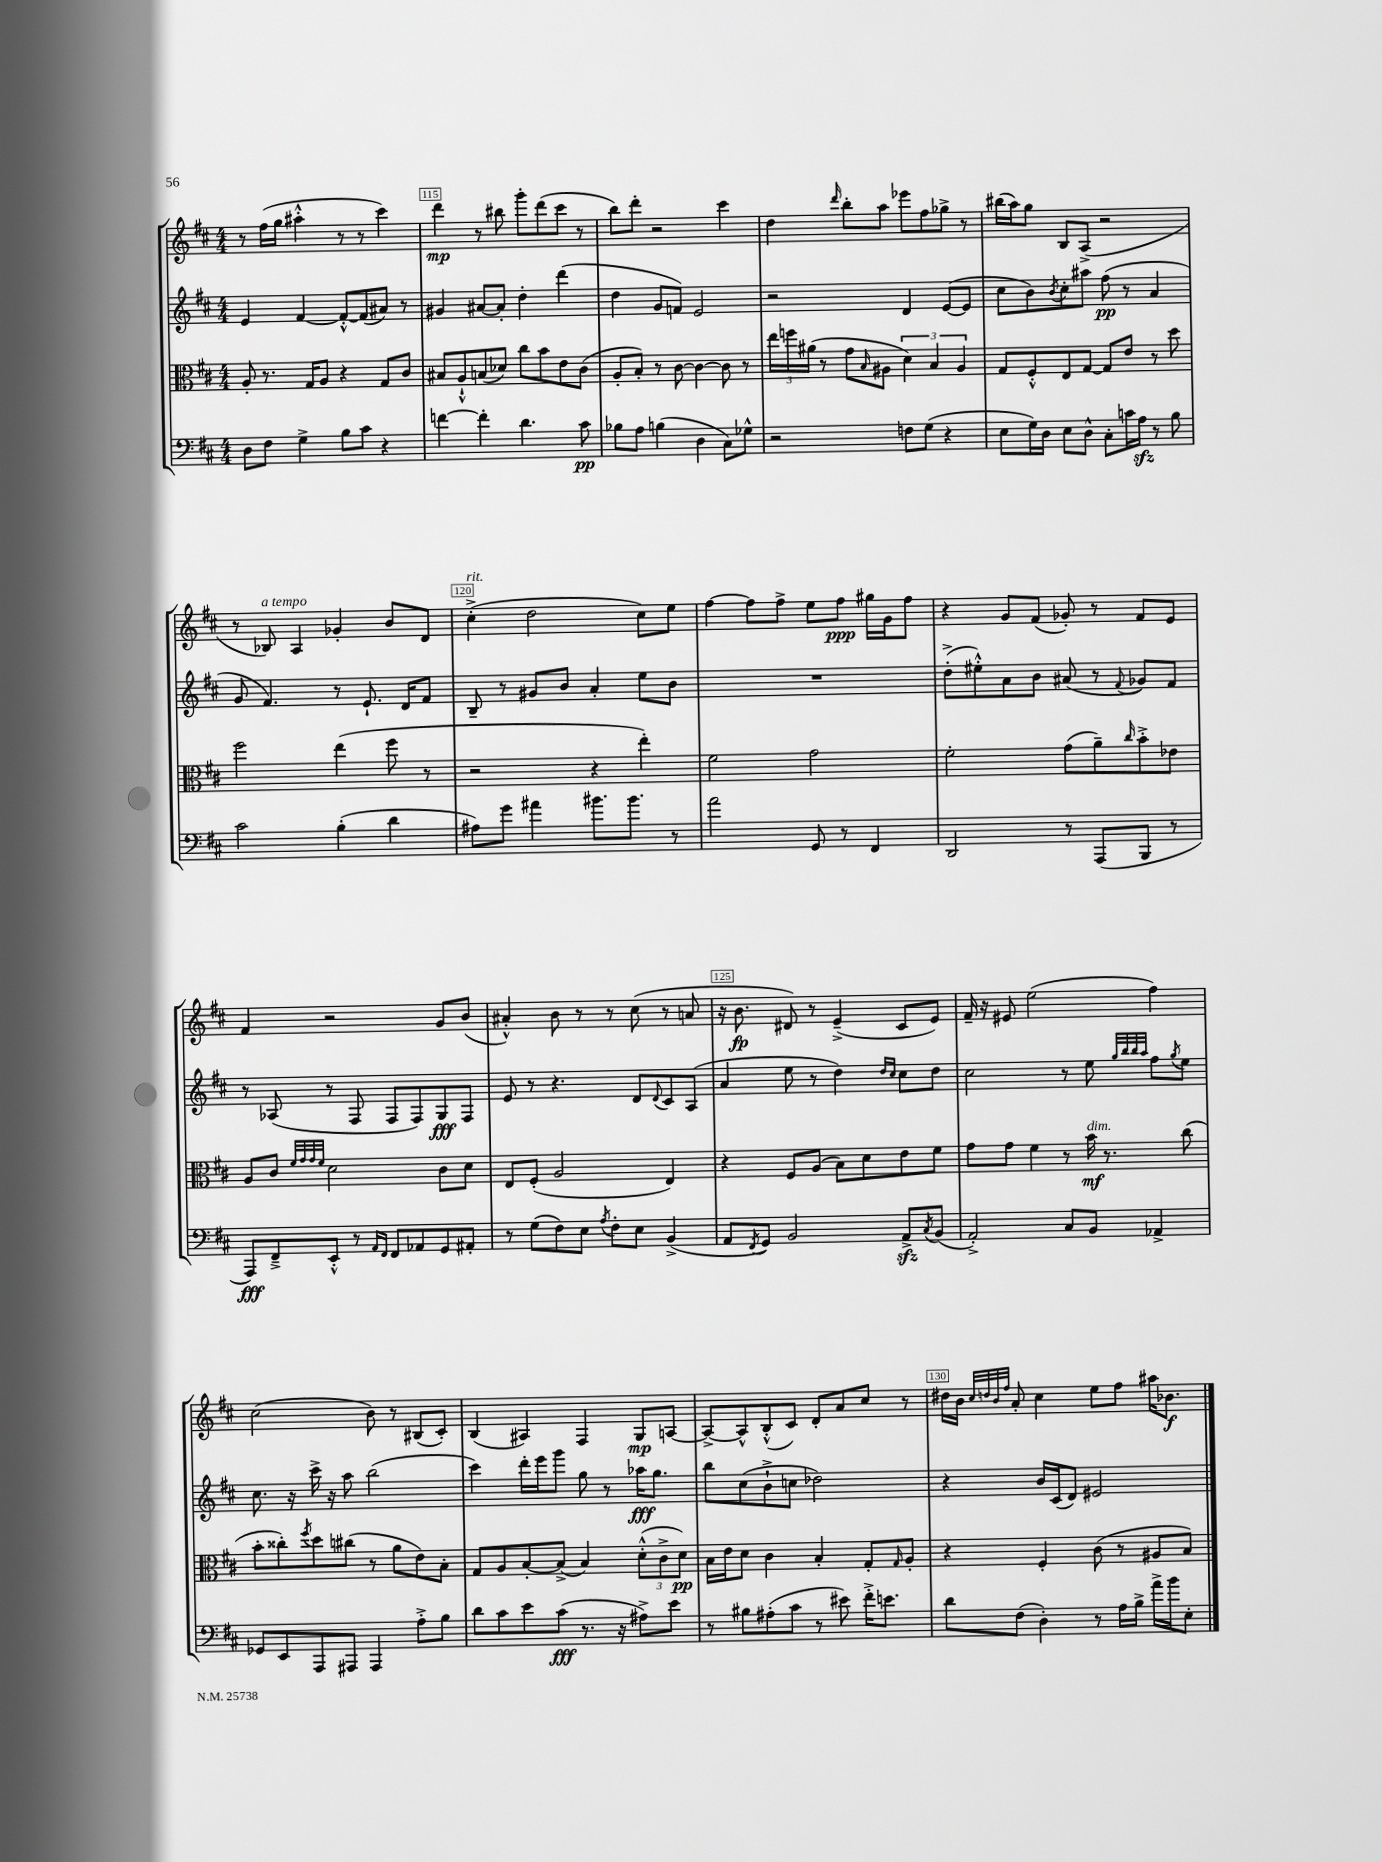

**kern	**kern	**kern	**kern
*staff4	*staff3	*staff2	*staff1
*clefF4	*clefC3	*clefG2	*clefG2
*k[f#c#]	*k[f#c#]	*k[f#c#]	*k[f#c#]
*M4/4	*M4/4	*M4/4	*M4/4
8D\L	8A'/	4e/	8r
8F#\J	8.r	.	(16ff#\LL
.	.	.	16gg\JJ
4G^\	.	[4f#/	4aa#'^^\
.	16G/LK	.	.
.	8A/J	.	.
8B\L	4r	8f#'^^/_L	8r
8c#\J	.	(8f#/]	8r
4r	8G/L	8a#/J)	4ccc#\)
.	8c#/J	8r	.
=	=	=	=
[4f\	8B#/L	4g#/	4ddd\
.	8A`^^/	.	.
4f'\]	(8B/	[8a#/L	8r
.	8d-/J)	8a#'/]J	8bb#\
4.d\	8cc#\L	4dd'\	8ggg'\L
.	8b\	.	(8ddd\
.	8e\	(4ddd\	8ccc#\J
8c#\	(8c#\J	.	8r
=	=	=	=
8B-\L	8A'/L	4dd\	8bb\L)
8A\J	8B'/J)	.	8ddd'\J
(4B\	8r	8g/L	2r
.	[8c#\	8f/J)	.
4D\	4c#\_	2e/	.
8C#\L)	8c#\]	.	4ccc#\
8G-^^\J	8r	.	.
=	=	=	=
2r	24ee\LL	2r	4dd\
.	24ff\	.	.
.	(24a#\JJ	.	.
.	8r	.	.
.	.	.	16qqddd/
.	8g\L	.	8bb'\L
.	16qqB/	.	.
.	8A#\J	.	8aa\J
8F\L	6d\)	4d/	8eee-\L
(8G\J	.	.	8ff#\
.	6B/	.	.
4r	.	([8e/L	8gg-^\J
.	6A#/	.	.
.	.	8e/]J	8r
=	=	=	=
8E\L	8G/L	8cc#\L	(16bb#\LL
.	.	.	16aa\J)
16G\L)	8F#'^^/	8b\)	8gg\J
16D\JJ	.	.	.
.	.	8qb/	.
8E\L	8E/	8cc#'\	8B/L
8D^^\J	[8G/J	8aa#\J	(8A^/J
8C#'\L	8G/]L	(8ff#\	2r
16c\L	8e/J	8r	.
16A\JJ	.	.	.
8r	8r	4a/	.
8B\	8dd\	.	.
=	=	=	=
2c#\	2ff#\	8g/	8r
.	.	4.f#/)	8B-/)
.	.	.	4A/
(4B'\	(4ee\	8r	4g-'/
.	.	8.e`/	.
4d\	8ff#\	.	8b/L
.	.	16d/LK	.
.	8r	8f#/J	8d/J
=	=	=	=
8A#\L)	2r	8B~/	(4cc#'^\
8g\J	.	8r	.
4a#\	.	8g#/L	2dd\
.	.	8b/J	.
8.b#\L	4r	4a'/	.
8.b#\J	.	.	.
.	4ee'\)	8ee\L	8cc#\L)
8r	.	8b\J	8ee\J
=	=	=	=
2a\	2f#\	1r	[4ff#\
.	.	.	8ff#\]L
.	.	.	8ff#^\J
8GG/	2g\	.	8ee\L
8r	.	.	8ff#\J
4FF#/	.	.	16gg#\LL
.	.	.	16g\J
.	.	.	8ff#\J
=	=	=	=
2DD/	2f#'\	(8dd'^\L	4r
.	.	8ee#'^^\)	.
.	.	8a\	8g/L
.	.	8b\J	(8f#/J
8r	(8g\L	(8a#/	8g-'/)
(8AAA/L	8a~\)	8r	8r
.	16qqcc#/	8qqf#/	.
8BBB/J	8b'^\	8g-/L)	8f#/L
8r	8e-\J	8f#/J	8e/J
=	=	=	=
8AAA/L)	8A/L	8r	4f#/
8FF#~^/	8c#/J	(8A-/	.
.	32qqf#/LLL	.	.
.	32qqg/	.	.
.	32qqg/	.	.
.	32qqf#/JJJ	.	.
8EE'^^/J	2d\	8r	2r
8r	.	8F#/	.
16qqAA/LL	.	.	.
16qqFF#/JJ	.	.	.
8FF#/L	.	8F#/L	.
8AA-/	.	8F#/)	.
8GG/	8c#\L	8G/	8g/L
8AA#'/J	8d\J	8F#/J	(8b/J
=	=	=	=
8r	8E/L	8e/	4a#'^^/)
(8G\L	(8F#'/J	8r	.
8F#\)	2A/	4.r	8b\
8E\J	.	.	8r
8qA/	.	.	.
8F#'\L	.	.	8r
8E\J	.	8d/L	(8cc#\
.	.	8qqd/	.
(4BB^/	4E/)	8c#/	8r
.	.	(8A/J	8a/
=	=	=	=
8AA/L	4r	4a/	16r
.	.	.	8.b\
8qFF#/	.	.	.
8GG/J)	.	.	.
2BB/	8F#/L	8ee\	8d#/)
.	(8A/J	8r	8r
.	8B\L)	4dd\)	(4e~^/
.	8d\	.	.
.	.	16qqdd/LL	.
.	.	16qqcc#/JJ	.
8AA^/L	8e\	8cc#\L	8c#/L
8qC#/	.	.	.
(8BB/J	8f#\J	8dd\J	8e/J)
=	=	=	=
2AA'^/)	8g\L	2cc#\	16f#~/
.	.	.	16r
.	8g\J	.	8e#/
.	4f#\	.	(2ee\
8C#/L	8r	8r	.
8BB/J	16b\	8ee\	.
.	8.r	.	.
.	.	32qqgg/LLL	.
.	.	32qqbb/	.
.	.	32qqbb/	.
.	.	32qqaa/JJJ	.
4AA-^/	.	8ff#\L	4ff#\)
.	.	8qgg/	.
.	(8cc#\	8ee\J	.
=	=	=	=
8GG-/L	8b'\L	8.cc#\	(2cc#\
8EE/	8cc##'\)	.	.
.	.	16r	.
.	8qff#/	.	.
8AAA/	8dd\	16ccc#^\	.
.	.	16r	.
8AAA#/J	(8cc#\J	8aa\	.
4AAA#/	8r	(2bb\	8b\)
.	8a\L	.	8r
8A'^\L	8e\)	.	(8B#/L
8B\J	8B'\J	.	8c#'/J)
=	=	=	=
8d\L	8G/L	4ccc#\)	(4B/
8c#\	8A/	.	.
8e\	[8B'/	16ddd'\LL	4A#/)
.	.	16eee\J	.
(8c#\J	(8B^/]J	8ggg\J	.
8.r	4B/)	8gg\	4F#/
.	.	8r	.
16r	.	.	.
8A#^\L)	(12d'^^\L	16aa-\LK	8G/L
.	.	8.gg\J	.
.	12c#^\	.	.
8e\J	.	.	[8A/J
.	12d\J)	.	.
=	=	=	=
8r	16B\LL	8bb\L	8A^/_L
.	16e\J	.	.
8B#\L	8d\J	(8cc#\	8A^^/]
(8A#'\	4c#\	8b`^\	(8B'^^/
8c#\J	.	8cc\J	8c#/J)
8r	4B'/	2dd-\)	8d'/L
8e#\)	.	.	8a/
16f#'^\LK	8G'/L	.	8cc#/J
8.e\J	.	.	.
.	16qqG/	.	.
.	8A'/J	.	8r
=	=	=	=
8d\L	4r	4r	16dd#\LL
.	.	.	16b\JJ
.	.	.	32qqcc#/LLL
.	.	.	32qqdd/
.	.	.	32qqb/
.	.	.	32qqff#/JJJ
(8F#\J	.	.	8a'/
4D'\)	4F#'/	16b/LL	4cc#\
.	.	(16c#/J	.
.	.	8d/J)	.
8r	(8c#\	2e#/	8ee\L
16A\LL	8r	.	8ff#\J
16B^\JJ	.	.	.
16a^\LL	8A#/L	.	16aa#\LK
16b\J	.	.	8.b-\J
8E'\J	8B/J)	.	.
==	==	==	==
*-	*-	*-	*-
